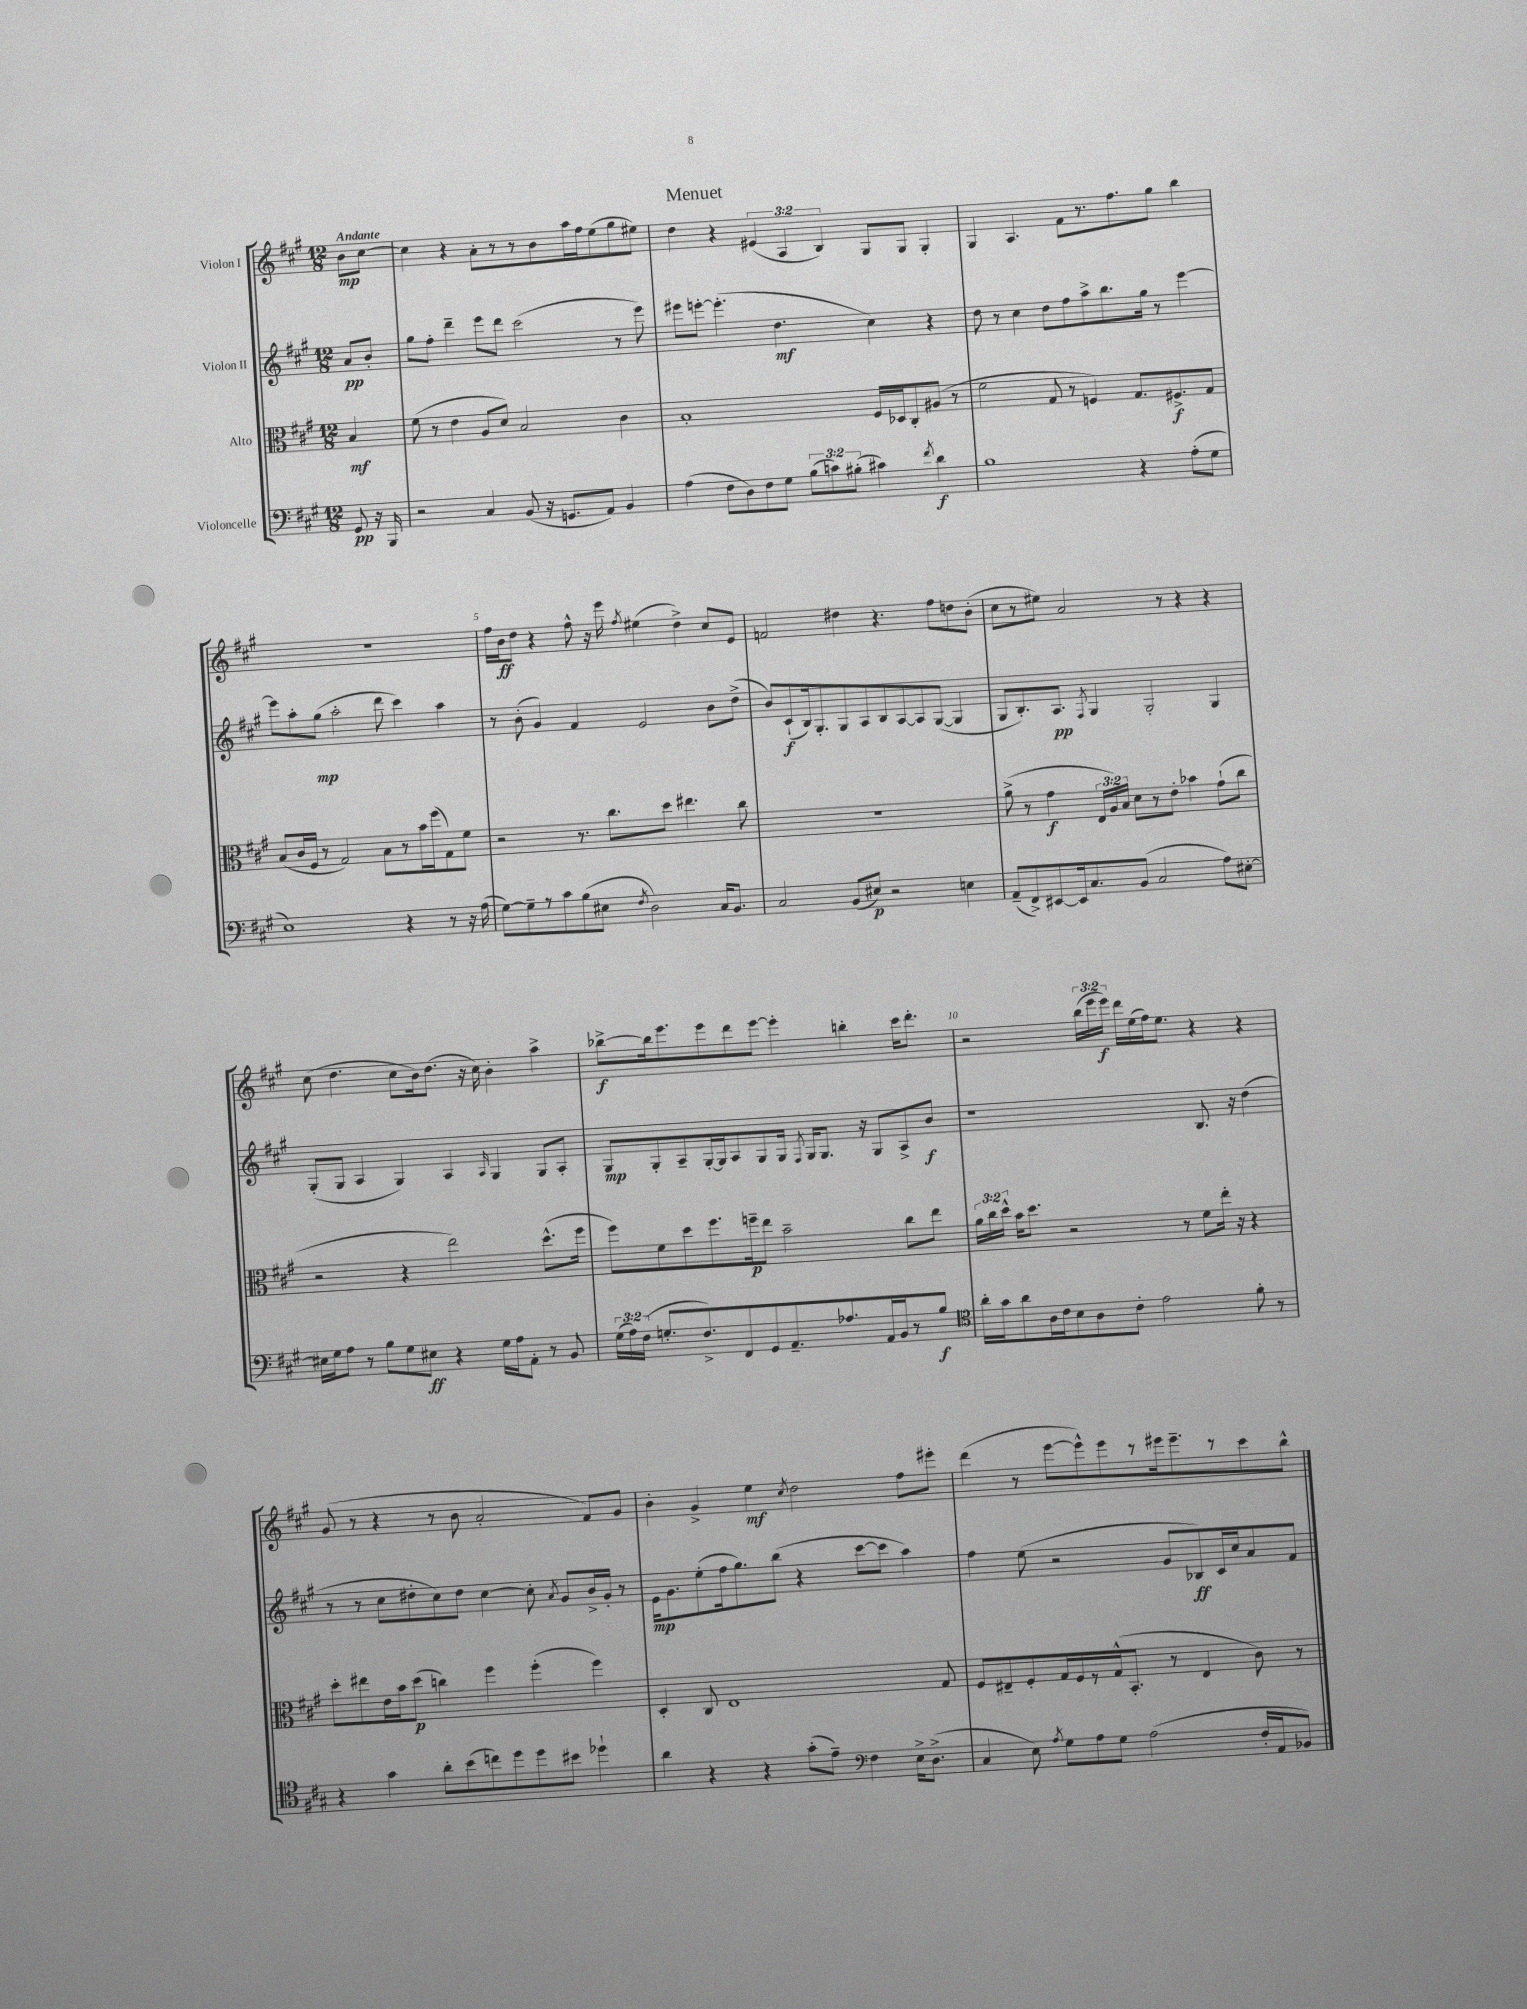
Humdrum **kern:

**kern	**dynam	**kern	**dynam	**kern	**dynam	**kern	**dynam
*part4	*part4	*part3	*part3	*part2	*part2	*part1	*part1
*staff4	*staff4	*staff3	*staff3	*staff2	*staff2	*staff1	*staff1
*I"Violoncelle	*	*I"Alto	*	*I"Violon II	*	*I"Violon I	*
*clefF4	*	*clefC3	*	*clefG2	*	*clefG2	*
*k[f#c#g#]	*	*k[f#c#g#]	*	*k[f#c#g#]	*	*k[f#c#g#]	*
*M12/8	*	*M12/8	*	*M12/8	*	*M12/8	*
=	=	=	=	=	=	=	=
!	!	!	!	!	!	!LO:TX:a:B:t=Andante	!
8GG#/	pp	4B/	mf	8a/L	pp	8b\L	mp
16r	.	.	.	8b'/J	.	[8cc#\J	.
16BBB/	.	.	.	.	.	.	.
=1	=1	=1	=1	=1	=1	=1	=1
2r	.	(8f#\	.	8gg#\L	.	4cc#\]	.
.	.	8r	.	8ff#'\J	.	.	.
.	.	4e\	.	4ddd~\	.	4r	.
4C#/	.	8A/L	.	8eee\L	.	8a'\L	.
.	.	8d/J)	.	8ddd\J	.	8r	.
(8BB/	.	2B/	.	(2ccc#\	.	8r	.
16r	.	.	.	.	.	8b\	.
8.GGn/L	.	.	.	.	.	.	.
.	.	.	.	.	.	16aa\L	.
.	.	.	.	.	.	16ff#\J	.
8AA/J)	.	.	.	.	.	(8ee\	.
4BB/	.	4c#\	.	8r	.	8gg#\	.
.	.	.	.	8eee\)	.	8ee#X\J)	.
=2	=2	=2	=2	=2	=2	=2	=2
(4A\	.	1B'	.	8eee#X\L	.	4dd\	.
.	.	.	.	[8eeen'\J	.	.	.
8F#\L	.	.	.	(4.eee'\]	.	4r	.
8D\)	.	.	.	.	.	.	.
8F#\	.	.	.	.	.	(6e#X/	.
8G#\J	.	.	.	4.dd\	mf	.	.
.	.	.	.	.	.	6A/	.
(12B\L	.	.	.	.	.	.	.
12cn\)	.	.	.	.	.	6B/)	.
(12B#X'\J	.	.	.	.	.	.	.
4c#X\)	.	16F#/LL	.	4cc#\)	.	8G#/L	.
.	.	16D-X/J	.	.	.	.	.
.	.	8C#'/	.	.	.	8G#/J	.
8qf#/	.	.	.	.	.	.	.
4d\	f	(8A#X/J	.	4r	.	4G#'/	.
.	.	8r	.	.	.	.	.
=3	=3	=3	=3	=3	=3	=3	=3
1B	.	2f#\	.	8dd\	.	4G#/	.
.	.	.	.	8r	.	.	.
.	.	.	.	4cc#\	.	4.A/	.
.	.	8G#/	.	8dd\L	.	.	.
.	.	8r	.	8ff#\	.	8f#\L	.
.	.	4Fn/)	.	8aa^\	.	8.r	.
.	.	.	.	8.bb\	.	.	.
.	.	.	.	.	.	8.ff#\	.
4r	.	8.G#/L	.	.	.	.	.
.	.	.	.	16gg#\Jk	.	.	.
.	.	.	.	8r	.	8gg#\J	.
.	.	8.F#X^/	f	.	.	.	.
(8A'\L	.	.	.	[4eee\	.	4bb\	.
8G#\J	.	8G#/J	.	.	.	.	.
!!LO:LB:g=z
=4	=4	=4	=4	=4	=4	=4	=4
1E)	.	(8B/L	.	8eee\L]	.	1.r	.
.	.	16c#/L	.	8aa'\	.	.	.
.	.	16F#/JJ	.	.	.	.	.
.	.	8r	.	(8gg#\J	mp	.	.
.	.	2G#/)	.	2aa'\	.	.	.
.	.	8B\L	.	8ddd\	.	.	.
4r	.	8r	.	4ccc#\)	.	.	.
.	.	16b\L	.	.	.	.	.
.	.	(16ff#\J	.	.	.	.	.
8r	.	8G#\)	.	4aa\	.	.	.
16r	.	8f#\J	.	.	.	.	.
(16A\	.	.	.	.	.	.	.
=5	=5	=5	=5	=5	=5	=5	=5
[8G#\L)	.	2r	.	8r	.	16ff#\LL	.
.	.	.	.	.	.	16b\J	ff
8G#~\]	.	.	.	(8b'\	.	8dd\J	.
8r	.	.	.	4g#/)	.	4r	.
8c#\	.	.	.	.	.	.	.
(8B\	.	8.r	.	4f#/	.	8ff#^^\	.
8E#X\J	.	.	.	.	.	16r	.
.	.	8.cc#\L	.	.	.	16eee\	.
8qF#/	.	.	.	.	.	8qff#/	.
2D\)	.	.	.	2e/	.	(4ee#X\	.
.	.	8dd\J	.	.	.	.	.
.	.	4.ee#X\	.	.	.	4dd^\)	.
16C#/KL	.	.	.	8b\L	.	8cc#/L	.
8.BB/J	.	.	.	.	.	.	.
.	.	8cc#\	.	(8dd^\J	.	8e/J	.
=6	=6	=6	=6	=6	=6	=6	=6
2C#/	.	1.r	.	8b/L)	.	2fn/	.
.	.	.	.	(8c#`/	f	.	.
.	.	.	.	16B/k)	.	.	.
.	.	.	.	8.G#'/	.	.	.
(8BB/L	.	.	.	8G#/	.	4dd#X\	.
8E#X/J)	p	.	.	8A/	.	.	.
2r	.	.	.	8B/	.	4.r	.
.	.	.	.	[8A/	.	.	.
.	.	.	.	8A/]	.	.	.
.	.	.	.	([8G#/J	.	8ff#\L	.
4En\	.	.	.	4G#/]	.	8ddn\	.
.	.	.	.	.	.	(8b'\J	.
=7	=7	=7	=7	=7	=7	=7	=7
(8AA~/L	.	(8a^\	.	8G#/L	.	8cc#\L	.
8FF#^/)	.	8r	.	8.B'/)	.	8r	.
[8EE#X/	.	4g#\	f	.	.	8ee#X\J)	.
.	.	.	.	8.A/J	pp	.	.
16EE#/k]	.	.	.	.	.	2a/	.
8.C#/	.	.	.	.	.	.	.
.	.	.	.	8qF#/	.	.	.
.	.	24E/LL	.	4G#/	.	.	.
.	.	24A/)	.	.	.	.	.
.	.	24B/JJ	.	.	.	.	.
(8BB/J	.	8d\L	.	.	.	.	.
2C#/	.	8r	.	2G#'/	.	.	.
.	.	8e'\J	.	.	.	8r	.
.	.	4b-X\	.	.	.	4r	.
8A\L)	.	(8g#`\L	.	4G#/	.	4r	.
[8E#X'\J	.	8cc#\J	.	.	.	.	.
!!LO:LB:g=z
=8	=8	=8	=8	=8	=8	=8	=8
16E#X\LL]	.	2r	.	(8G#'/L	.	(8cc#\	.
16G#\J	.	.	.	.	.	.	.
8A\J	.	.	.	8G#/J	.	4.dd\	.
8r	.	.	.	4A/	.	.	.
8B\L	.	.	.	.	.	.	.
8G#\	.	4r	.	4G#/)	.	8cc#\L	.
8E#X\J	ff	.	.	.	.	16b\k)	.
.	.	.	.	.	.	(8.dd\J	.
4r	.	2ee\)	.	4A/	.	.	.
.	.	.	.	.	.	16r	.
.	.	.	.	.	.	16cc#\)	.
.	.	.	.	16qqA/	.	.	.
16G#\LL	.	.	.	4G#/	.	4b'\	.
16A\J	.	.	.	.	.	.	.
8AA'\J	.	.	.	.	.	.	.
8r	.	(8.dd^^\L	.	8G#/L	.	4aa^\	.
8BB/	.	.	.	8A'/J	.	.	.
.	.	16ff#\Jk	.	.	.	.	.
=9	=9	=9	=9	=9	=9	=9	=9
(24G#\LL	.	8ff#\L)	.	8G#/L	mp	[8bb-X^\L	f
24A\)	.	.	.	.	.	.	.
(24F#\JJ	.	.	.	.	.	.	.
8.Gn'/L	.	8f#\	.	8G#'/	.	16bb-\k]	.
.	.	.	.	.	.	8.eee\	.
.	.	8dd\	.	8A~/	.	.	.
8.F#^/)	.	.	.	.	.	.	.
.	.	8.ff#\	.	[16G#'/L	.	8eee\	.
.	.	.	.	16G#/J]	.	.	.
8FF#/	.	.	.	8A/	.	8ddd\	.
.	.	16ffn~\k	p	.	.	.	.
8GG#/	.	8ee\J	.	8G#/	.	[8eee\J	.
8.AA~/	.	2b~\	.	16G#/Jk	.	4eee'\]	.
.	.	.	.	8qF#/	.	.	.
.	.	.	.	16G#/KL	.	.	.
.	.	.	.	8.G#/J	.	.	.
8.A-X/	.	.	.	.	.	.	.
.	.	.	.	.	.	4bbn'\	.
.	.	.	.	16r	.	.	.
16AA/L	.	.	.	8G#/L	.	.	.
16BB/J	.	.	.	.	.	.	.
8r	.	8cc#\L	.	8A^/	.	16ccc#\KL	.
.	.	.	.	.	.	8.ddd'\J	.
8B/J	f	8ee\J	.	8b/J	f	.	.
=10	=10	=10	=10	=10	=10	=10	=10
*clefC4	*	*	*	*	*	*	*
16a'\LL	.	24a\LL	.	1r	.	2r	.
.	.	24cc#\	.	.	.	.	.
16g#\J	.	.	.	.	.	.	.
.	.	24dd^^\JJ	.	.	.	.	.
8a\	.	16b\KL	.	.	.	.	.
.	.	8.dd\J	.	.	.	.	.
16A\L	.	.	.	.	.	.	.
16c#\J	.	.	.	.	.	.	.
8B\	.	2r	.	.	.	.	.
8A\	.	.	.	.	.	(24bb\LL	.
.	.	.	.	.	.	24eee\	.
.	.	.	.	.	.	24eee\JJ)	f
8c#'\J	.	.	.	.	.	16ddd\LL	.
.	.	.	.	.	.	(16ee\	.
2e\	.	.	.	.	.	16ff#\J)	.
.	.	.	.	.	.	8.ee\J	.
.	.	8r	.	.	.	.	.
.	.	8f#\L	.	8.B/	.	4r	.
.	.	16ee'\Jk	.	.	.	.	.
.	.	16r	.	16r	.	.	.
8f#'\	.	4r	.	(4dd\	.	4r	.
8r	.	.	.	.	.	.	.
!!LO:LB:g=z
=11	=11	=11	=11	=11	=11	=11	=11
4r	.	8dd'\L	.	8r	.	(8g#/	.
.	.	8ee#X\	.	8r	.	8r	.
4g#\	.	16e\L	.	8cc#\L	.	4r	.
.	.	16b\J	.	.	.	.	.
.	.	(8dd\J	p	8dd#X'\	.	.	.
8a'\L	.	4ccn\)	.	8cc#\)	.	8r	.
(8b\	.	.	.	8dd#\J	.	8b\	.
8ccn\)	.	4ff#\	.	[4cc#\	.	2a'/	.
8dd\	.	.	.	.	.	.	.
8dd\	.	(4ff#'\	.	8cc#'\]	.	.	.
.	.	.	.	8qa/	.	.	.
8b#X\J	.	.	.	8g#/L	.	.	.
4dd-X`\	.	4ff#\)	.	16b^/L	.	8f#/L)	.
.	.	.	.	16g#'/JJ	.	.	.
.	.	.	.	8r	.	8g#/J	.
=12	=12	=12	=12	=12	=12	=12	=12
4a\	.	4D'/	.	16e\KL	mp	4b'\	.
.	.	.	.	8.g#\	.	.	.
4r	.	8C#/	.	(8ee'\	.	4g#^/	.
.	.	1E	.	16ff#\k	.	.	.
.	.	.	.	8.gg#\)	.	.	.
4r	.	.	.	.	.	4ee\	mf
.	.	.	.	(8bb\J	.	.	.
.	.	.	.	.	.	8qcc#/	.
(8g#'\L	.	.	.	4r	.	2dd\	.
8e~\J)	.	.	.	.	.	.	.
*clefF4	*	*	*	*	*	*	*
4F#\	.	.	.	[8ccc#\L	.	.	.
.	.	.	.	8ccc#\J]	.	.	.
16E^\KL	.	.	.	4aa\)	.	8ff#\L	.
(8.D^\J	.	.	.	.	.	.	.
.	.	8G#/	.	.	.	8eee#X'\J	.
=13	=13	=13	=13	=13	=13	=13	=13
4C#/	.	8F#/L	.	4ff#\	.	(4ddd\	.
.	.	8E#X~/	.	.	.	.	.
8E\)	.	8F#'/	.	(8ee\	.	8r	.
8qA/	.	.	.	.	.	.	.
8G#\L	.	16G#/L	.	2r	.	[8eee\L	.
.	.	16F#/	.	.	.	.	.
8A\	.	8r	.	.	.	8eee^^\])	.
8G#\J	.	(16G#^^/J	.	.	.	8eee\	.
.	.	8.BB'/J	.	.	.	.	.
(2A\	.	.	.	.	.	8r	.
.	.	8r	.	8g#/L	.	16eee#X\k	.
.	.	.	.	.	.	8.eee#~\	.
.	.	4E#/	.	8B-X/)	ff	.	.
.	.	.	.	16c#/L	.	8r	.
.	.	.	.	16cc#/J	.	.	.
16F#'/LL	.	8c#\)	.	8a/	.	8ccc#\	.
16AA/J	.	.	.	.	.	.	.
8BB-X/J)	.	8r	.	8f#/J	.	8bb^^\J	.
==	==	==	==	==	==	==	==
*-	*-	*-	*-	*-	*-	*-	*-
